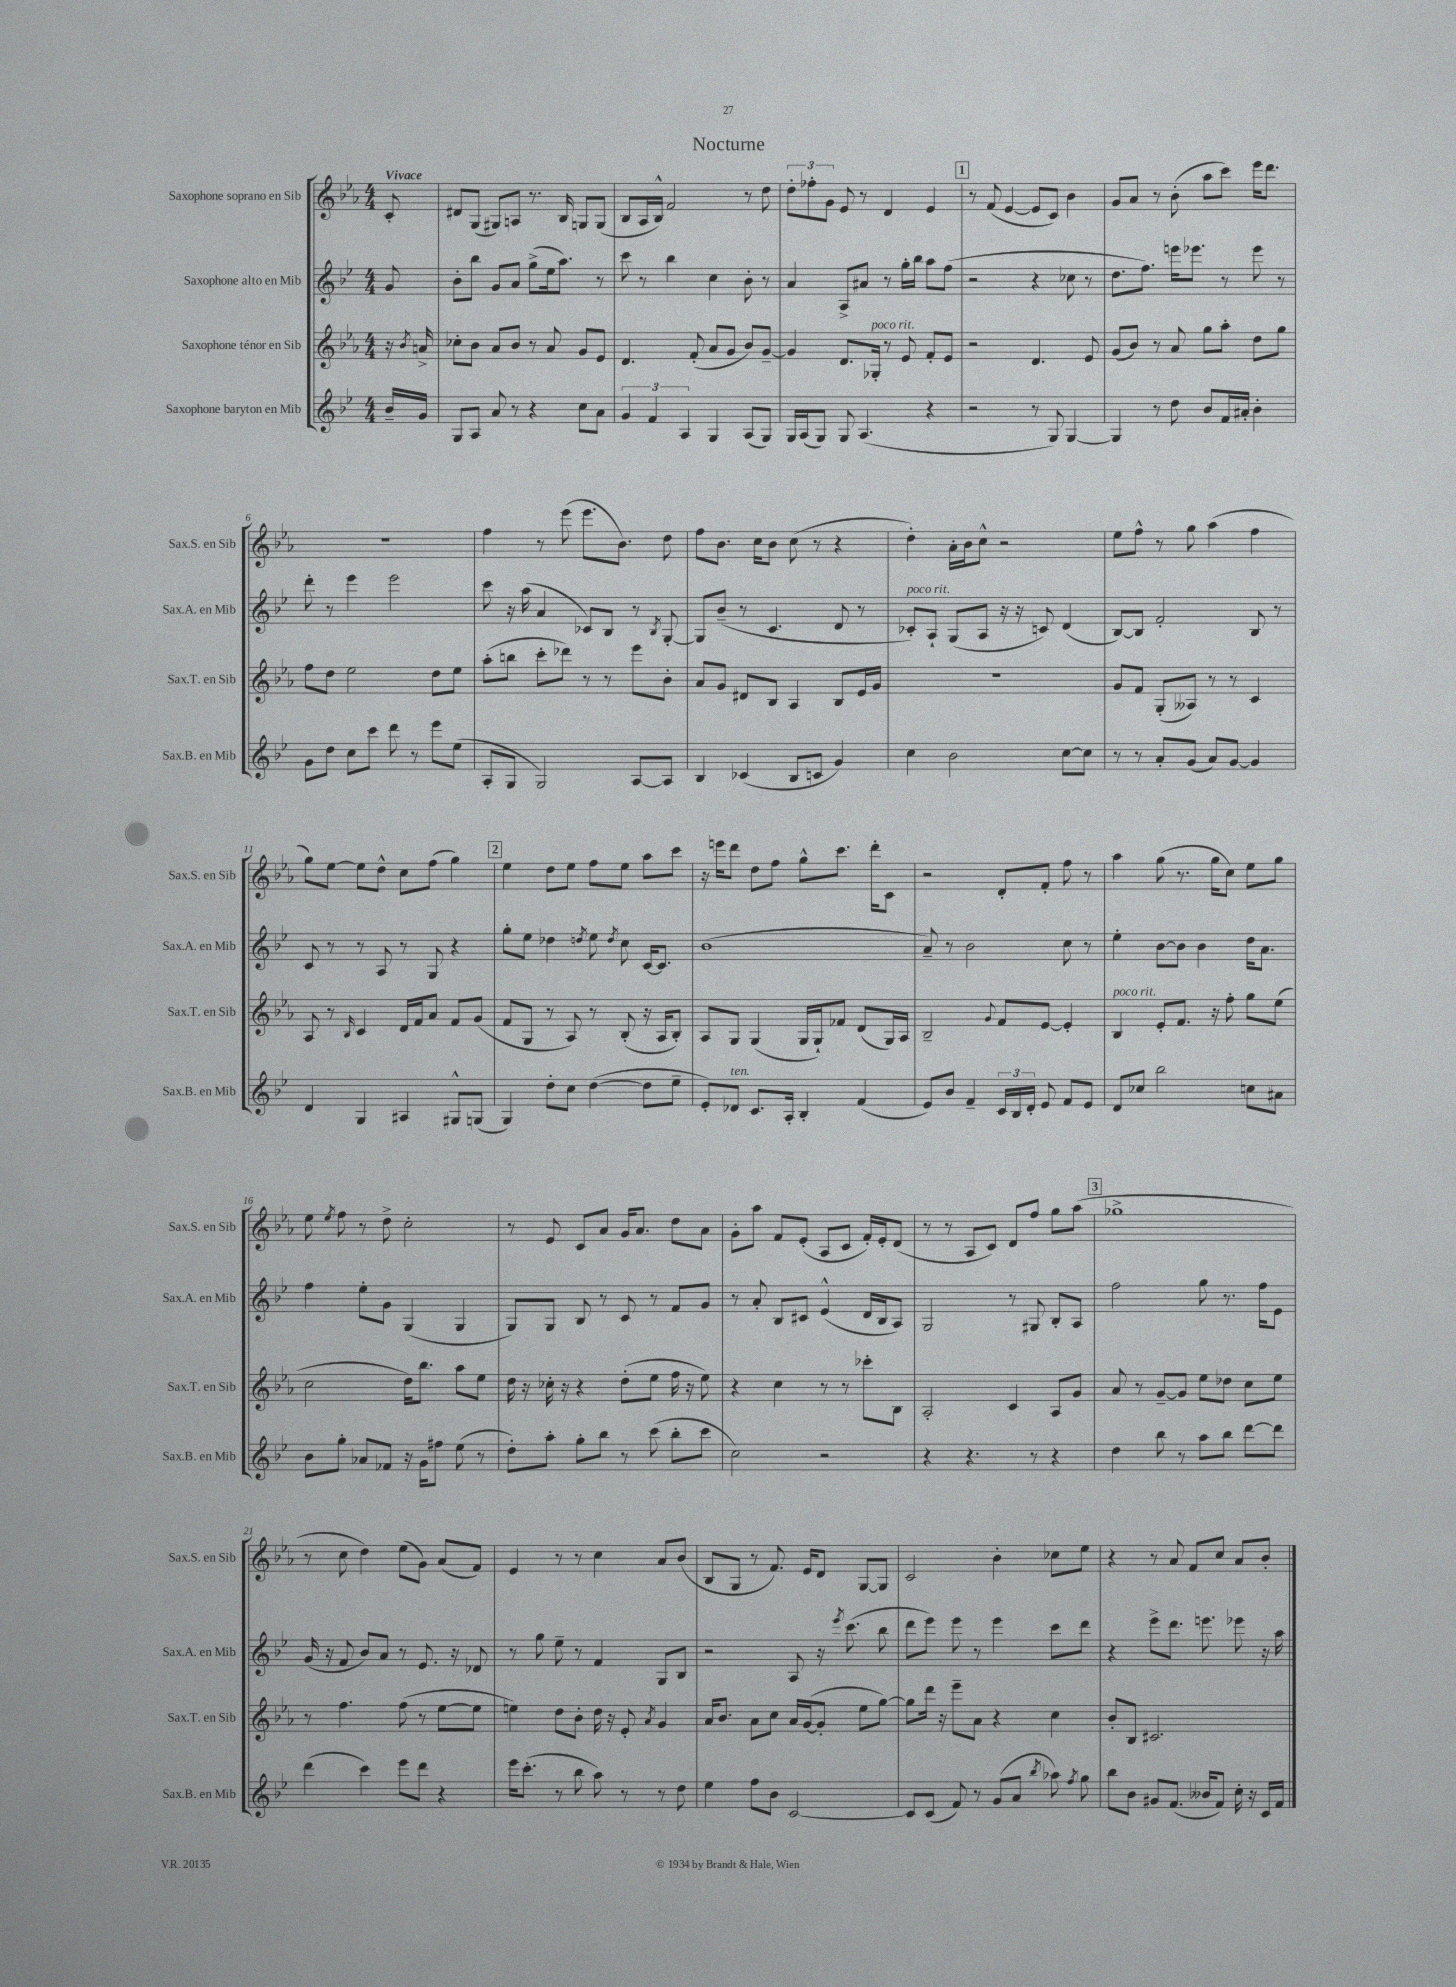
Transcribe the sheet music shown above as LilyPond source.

\header { title = "Nocturne" }
<<
\new StaffGroup <<
\new Staff = "s0" \with { instrumentName = "Saxophone soprano en Sib" shortInstrumentName = "Sax.S. en Sib" } {
    \clef treble \key ees \major \numericTimeSignature \time 4/4 \partial 8 \tempo "Vivace"
    \autoBeamOff c'8-. |
    dis'8[ g8]( gis8[) a8] r8. bes16 g8[ g8]( |
    bes8[ aes16 bes16]-^) f'2 r8 d''8 |
    \tuplet 3/2 { d''8[-. fes''8-. g'8] } ees'8 r8 d'4 ees'4 |
    \mark \markup { \box "1" } r8 f'8( ees'4~ ees'8[ c'8]) bes'4 |
    g'8[ aes'8] r8 bes'8-.( aes''8[ c'''8]) ees'''16[ d'''8.] |
    R1 |
    f''4 r8 ees'''8( ees'''8.[ bes'8.]) d''8 |
    f''8[ bes'8.] c''16[ bes'8] c''8( r8 r4 |
    d''4-.) aes'16[-. bes'16 c''8]-^ r2 |
    ees''8[ f''8]-^ r8 g''8 aes''4( f''4 |
    g''8[) ees''8]~ ees''8[ d''8]-^ c''8[ f''8]( g''4) |
    \mark \markup { \box "2" } ees''4 d''8[ ees''8] f''8[ ees''8] aes''8[ c'''8] |
    r16 e'''16[ d'''8] d''8[ f''8] g''8[-^ c'''8.] d'''16[-. c'8] |
    r2 d'8[-. f'8]-. f''8 r8 |
    aes''4 g''8( r8. g''16[ c''8]) ees''8[ g''8] |
    ees''8 \acciaccatura { ees''8 } f''8 r8 d''8-> c''2-. |
    r8 ees'8 c'8[ aes'8] g'16[ aes'8.] d''8[ aes'8] |
    g'8[-. aes''8] f'8[ ees'8]-.( aes8[ c'8] f'16[-.) ees'16-. d'8]( |
    r8 r8 aes8[ c'8]) d'8[ f''8] g''8[ aes''8]( |
    \mark \markup { \box "3" } ges''1-> |
    r8 c''8 d''4) ees''8[( g'8]) aes'8[( f'8]) |
    ees'4 r8 r8 c''4 aes'8[ bes'8]( |
    bes8[ g8] r8 f'8.) ees'16[ d'8] g8[~ g8] |
    c'2 bes'4-. ces''8[ ees''8] |
    r4 r8 aes'8 f'8[ c''8] aes'8[ bes'8]-. \bar "|." |
}
\new Staff = "s1" \with { instrumentName = "Saxophone alto en Mib" shortInstrumentName = "Sax.A. en Mib" } {
    \clef treble \key bes \major \numericTimeSignature \time 4/4 \partial 8
    \autoBeamOff g'8 |
    bes'8[-. bes''8] g'8[ a'8] g''8[->( ees''16 a''8.]) r8 |
    c'''8 r8 bes''4 c''4 bes'8-. r8 |
    a'4 a8[-> ais'8] r8 g''16[-. bes''16] a''8[ f''8]( |
    \mark \markup { \box "1" } r2 r4 ces''8 r8 |
    d''8.[ f''8.]) e'''16[ ees'''8.] r8 ees'''8 r8 |
    d'''8-. r8 ees'''4 ees'''2 |
    c'''8 r16 a''16( a'4 ces'8[) bes8] r8 \acciaccatura { bes8 } g8~-. |
    g8[ bes'8]--( r8 c'4. d'8 r8 |
    ces'8[-.^\markup { \italic "poco rit." }) a8]-! g8[( a8] r16 r16 c'8) d'4( |
    bes8[~) bes8] f'2-. bes8 r8 |
    c'8 r8 r8 a8 r8 g8 r4 |
    \mark \markup { \box "2" } g''8[-. ees''8] des''4 \acciaccatura { d''8 } ees''8 \acciaccatura { d''8 } c''8 c'16[~ c'8.] |
    bes'1( |
    a'8--) r8 bes'2 c''8 r8 |
    ees''4-. bes'8[~ bes'8] bes'4 d''16[ a'8.] |
    f''4 ees''8[-. g'8] g4( g4 |
    g8[) g8] bes8 r8 c'8 r8 f'8[ g'8] |
    r8 a'8-. bes8[ cis'8] ees'4-^( d'16[ bes16 a8]) |
    g2 r8 gis8 bes8[-. a8] |
    \mark \markup { \box "3" } f''2 g''8 r8. f''16[ ees'8] |
    g'16( r16 f'8 bes'8[) a'8] r8 ees'8. r16 des'8 |
    r8 g''8 ees''8-- r8 f'4 g8[ bes8] |
    r2 a8 r16 \acciaccatura { ees'''8 } c'''8.( bes''8 |
    d'''8[ ees'''8]) ees'''8 r8 ees'''4 c'''8[ d'''8] |
    r4 ees'''8[-> d'''8.] e'''8. ees'''8 r16 a''16 \bar "|." |
}
\new Staff = "s2" \with { instrumentName = "Saxophone ténor en Sib" shortInstrumentName = "Sax.T. en Sib" } {
    \clef treble \key ees \major \numericTimeSignature \time 4/4 \partial 8
    \autoBeamOff r16 \acciaccatura { bes'8 } a'16-> |
    ces''8[-. bes'8] aes'8[ bes'8] r8 aes'8 g'8[ ees'8] |
    d'4. f'8-.( aes'8[ g'8] bes'8[) g'8]~-- |
    g'4 d'8.[ ges16]-.^\markup { \italic "poco rit." } r8 ees'8 f'8[-. ees'8] |
    \mark \markup { \box "1" } r2 d'4. ees'8 |
    g'8[( bes'8]) r8 aes'8 g''8[ aes''8]-. d''8[ g''8] |
    f''8[ d''8] ees''2 d''8[ ees''8] |
    aes''8[-.( b''8] c'''8[-. des'''8]) r8 r8 ees'''8[ bes'8]-. |
    aes'8[ g'8] dis'8[ bes8] aes4 bes8[ ees'16 g'16] |
    r1 |
    g'8[ f'8] g8[-.( aeses8]) r8 r8 c'4 |
    aes8 r8 \grace { bes16 } c'4 d'16[ f'16 aes'8] f'8[ g'8]( |
    \mark \markup { \box "2" } f'8[ g8] r8 aes8) r8 bes8-.( r16 aes16[ bes8]-.) |
    aes8[ g8] g4( g16[ g16-!) fes'8] d'8[( g16) aes16] |
    bes2-- \appoggiatura { g'8 } f'8[ ees'8]~ ees'4-. |
    bes4^\markup { \italic "poco rit." } ees'8[-. f'8.] r16 f''8-. g''8[ ees''8]( |
    c''2 d''16[) bes''8.] aes''8[ ees''8] |
    d''16 r16 ces''16-. r16 r4 d''8[-.( ees''8] f''16 r16 ees''8) |
    r4 c''4 r8 r8 ces'''8[-. bes8] |
    aes2-. c'4 aes8[ g'8] |
    \mark \markup { \box "3" } aes'8 r8 g'8[~-- g'8] ees''8[ des''8] c''8[ ees''8] |
    r8 f''4. f''8( r8 ees''8[~ ees''8] |
    e''4) d''8[ bes'8]-. d''16 r16 ees'8-. \acciaccatura { aes'8 } g'4 |
    aes'16[ bes'8.] aes'8[ c''8] aes'16[ g'16~( g'8]-. ees''8[ g''8]~) |
    g''8[ d'''16] r16 ees'''8[-- aes'8] r4 c''4 |
    bes'8[-. bes8] cis'2. \bar "|." |
}
\new Staff = "s3" \with { instrumentName = "Saxophone baryton en Mib" shortInstrumentName = "Sax.B. en Mib" } {
    \clef treble \key bes \major \numericTimeSignature \time 4/4 \partial 8
    \autoBeamOff bes'16[-- g'16] |
    g8[ a8] a'8 r8 r4 c''8[ a'8] |
    \tuplet 3/2 { g'4 f'4 a4 } g4 a8[( g8]) |
    g16[ a16( g8]) g8 a4.( r4 |
    \mark \markup { \box "1" } r2 r8 g8) g4~ |
    g4 r8 d''8 bes'8[ f'16 ais'16]-. bes'4-. |
    g'8[ d''8] c''8[ c'''8] d'''8 r8 ees'''8[ ees''8]( |
    a8[-. g8] g2) a8[~ a8] |
    bes4 ces'4( bes8[ c'8] g'4) |
    c''4 bes'2 c''8[~ c''8] |
    r8 r8 a'8[-. g'8]( a'8[) g'8]~ g'4 |
    d'4 g4 ais4 gis8[-^ g8]( |
    \mark \markup { \box "2" } g4) d''8[-. c''8] d''4~( d''8[ ees''8]-- |
    ees'8[-.) des'8]^\markup { \italic "ten." } c'8.[ a16]-. bes4-. f'4( |
    ees'8[) bes'8] f'4-- \tuplet 3/2 { c'16[ bes16 d'16]-. } ees'8 f'8[ ees'8] |
    d'8[ ces''8] bes''2 c''8[ ais'8] |
    bes'8[ g''8]-. aes'8[ fes'8] r16 g'16[ fis''8] ees''8( r8 |
    d''8[-.) a''8]-. g''8[-. bes''8] r8 c'''8( bes''8[-. c'''8] |
    c''2) r2 |
    r4 r4. r8 r4 |
    \mark \markup { \box "3" } d''4 bes''8 r8 a''8[ bes''8] d'''8[~ d'''8] |
    d'''4( c'''4) ees'''8[ d'''8] r4 |
    ees'''16[ c'''8.]-.( r8 bes''8 a''8) r8 r8 d''8 |
    ees''4 f''8[ bes'8] c'2~ |
    c'8[ c'8]( f'8) r8 g'8[( a'8] \acciaccatura { bes''8 } aes''8) \acciaccatura { f''8 } g''8 |
    bes''8[ bes'8] gis'8[ f'8.]( beses'16[ f'8]) c''16-. r16 c'16[ f'16] \bar "|." |
}
>>
>>
